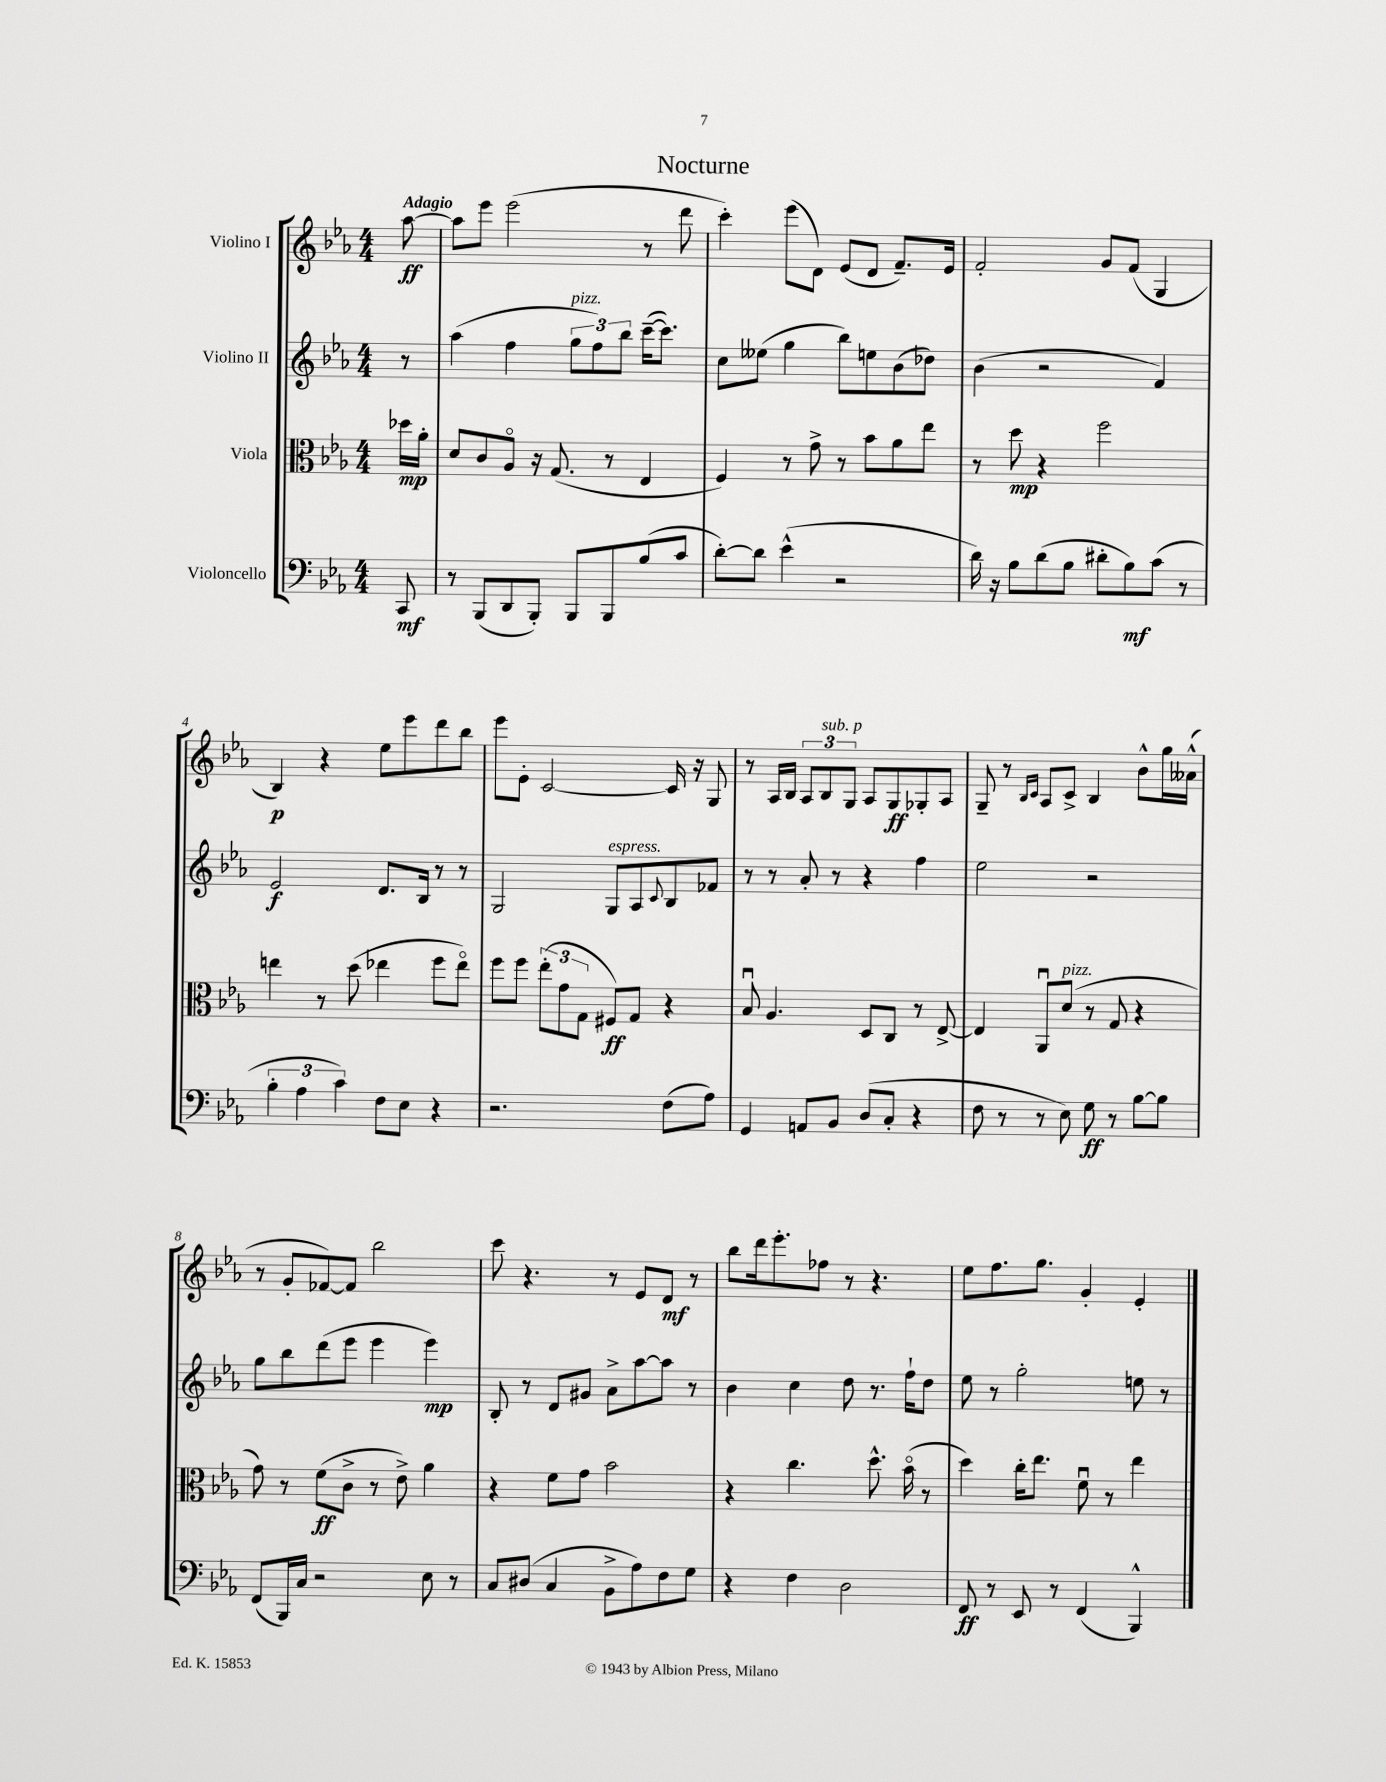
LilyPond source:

\header { title = "Nocturne" }
<<
\new StaffGroup <<
\new Staff = "s0" \with { instrumentName = "Violino I" } {
    \clef treble \key ees \major \numericTimeSignature \time 4/4 \partial 8 \tempo "Adagio"
    aes''8~\ff |
    aes''8 ees'''8 ees'''2( r8 d'''8 |
    c'''4-.) ees'''8( d'8) ees'8( d'8 f'8.--) ees'16 |
    f'2-. g'8 f'8( g4 |
    bes4\p) r4 ees''8 ees'''8 d'''8 bes''8 |
    ees'''8 ees'8-. c'2~ c'16 r16 g8 |
    r8 aes16 bes16 \tuplet 3/2 { aes8 bes8^\markup { \italic "sub. p" } g8 } aes8 g8\ff ges8-. aes8 |
    g8-- r8 \grace { bes16 c'16 } aes8 c'8-> bes4 bes'8-^ g''16 aeses'16-^( |
    r8 g'8-. fes'8~) fes'8 bes''2 |
    c'''8 r4. r8 ees'8 d'8\mf r8 |
    bes''8 d'''16 ees'''8.-. fes''8 r8 r4. |
    ees''8 f''8. g''8. g'4-. ees'4-. \bar "|." |
}
\new Staff = "s1" \with { instrumentName = "Violino II" } {
    \clef treble \key ees \major \numericTimeSignature \time 4/4 \partial 8
    r8 |
    aes''4( f''4 \tuplet 3/2 { g''8^\markup { \italic "pizz." } f''8) bes''8 } c'''16~--( c'''8.) |
    c''8 eeses''8( g''4 bes''8) e''8 bes'8( des''8) |
    bes'4( r2 f'4) |
    ees'2\f d'8. bes16 r8 r8 |
    g2 g8^\markup { \italic "espress." } aes8 \appoggiatura { c'8 } bes8 fes'8 |
    r8 r8 aes'8-. r8 r4 f''4 |
    ees''2 r2 |
    g''8 bes''8 d'''8( ees'''8 ees'''4 ees'''4\mp) |
    bes8-. r8 d'8 gis'8 aes'8-> aes''8~ aes''8 r8 |
    bes'4 c''4 d''8 r8. f''16-! d''8 |
    ees''8 r8 g''2-. e''8 r8 \bar "|." |
}
\new Staff = "s2" \with { instrumentName = "Viola" } {
    \clef alto \key ees \major \numericTimeSignature \time 4/4 \partial 8
    des''16\mp aes'16-. |
    d'8 c'8 aes8\flageolet r16 g8.( r8 ees4 |
    f4) r8 g'8-> r8 bes'8 aes'8 ees''8 |
    r8 d''8\mp r4 f''2 |
    e''4 r8 d''8( ees''4 f''8 ees''8\flageolet) |
    f''8 f''8 \tuplet 3/2 { ees''8-.( g'8 g8 } fis8\ff) g8 r4 |
    bes8\downbow aes4. d8 c8 r8 ees8~-> |
    ees4 aes,8\downbow d'8^\markup { \italic "pizz." }( r8 g8 r4 |
    g'8) r8 f'8\ff( c'8-> r8 ees'8->) aes'4 |
    r4 f'8 g'8 bes'2 |
    r4 c''4. d''8.-^ bes'16\flageolet( r8 |
    d''4) c''16-. ees''8. f'8\downbow r8 ees''4 \bar "|." |
}
\new Staff = "s3" \with { instrumentName = "Violoncello" } {
    \clef bass \key ees \major \numericTimeSignature \time 4/4 \partial 8
    c,8\mf |
    r8 bes,,8( d,8 bes,,8-.) bes,,8 bes,,8 bes8( c'8 |
    d'8~-.) d'8 ees'4-^( r2 |
    d'16) r16 bes8 d'8( bes8 dis'8-. bes8\mf) c'8( r8 |
    \tuplet 3/2 { bes4-. aes4 c'4) } f8 ees8 r4 |
    r2. f8( aes8) |
    g,4 a,8 bes,8 d8( c8-. r4 |
    f8 r8 r8 ees8) g8\ff r8 bes8~ bes8 |
    f,8( bes,,16) c16 r2 ees8 r8 |
    c8 dis8( c4 bes,8-> aes8) f8 g8 |
    r4 f4 d2 |
    f,8\ff r8 ees,8 r8 f,4( bes,,4-^) \bar "|." |
}
>>
>>
